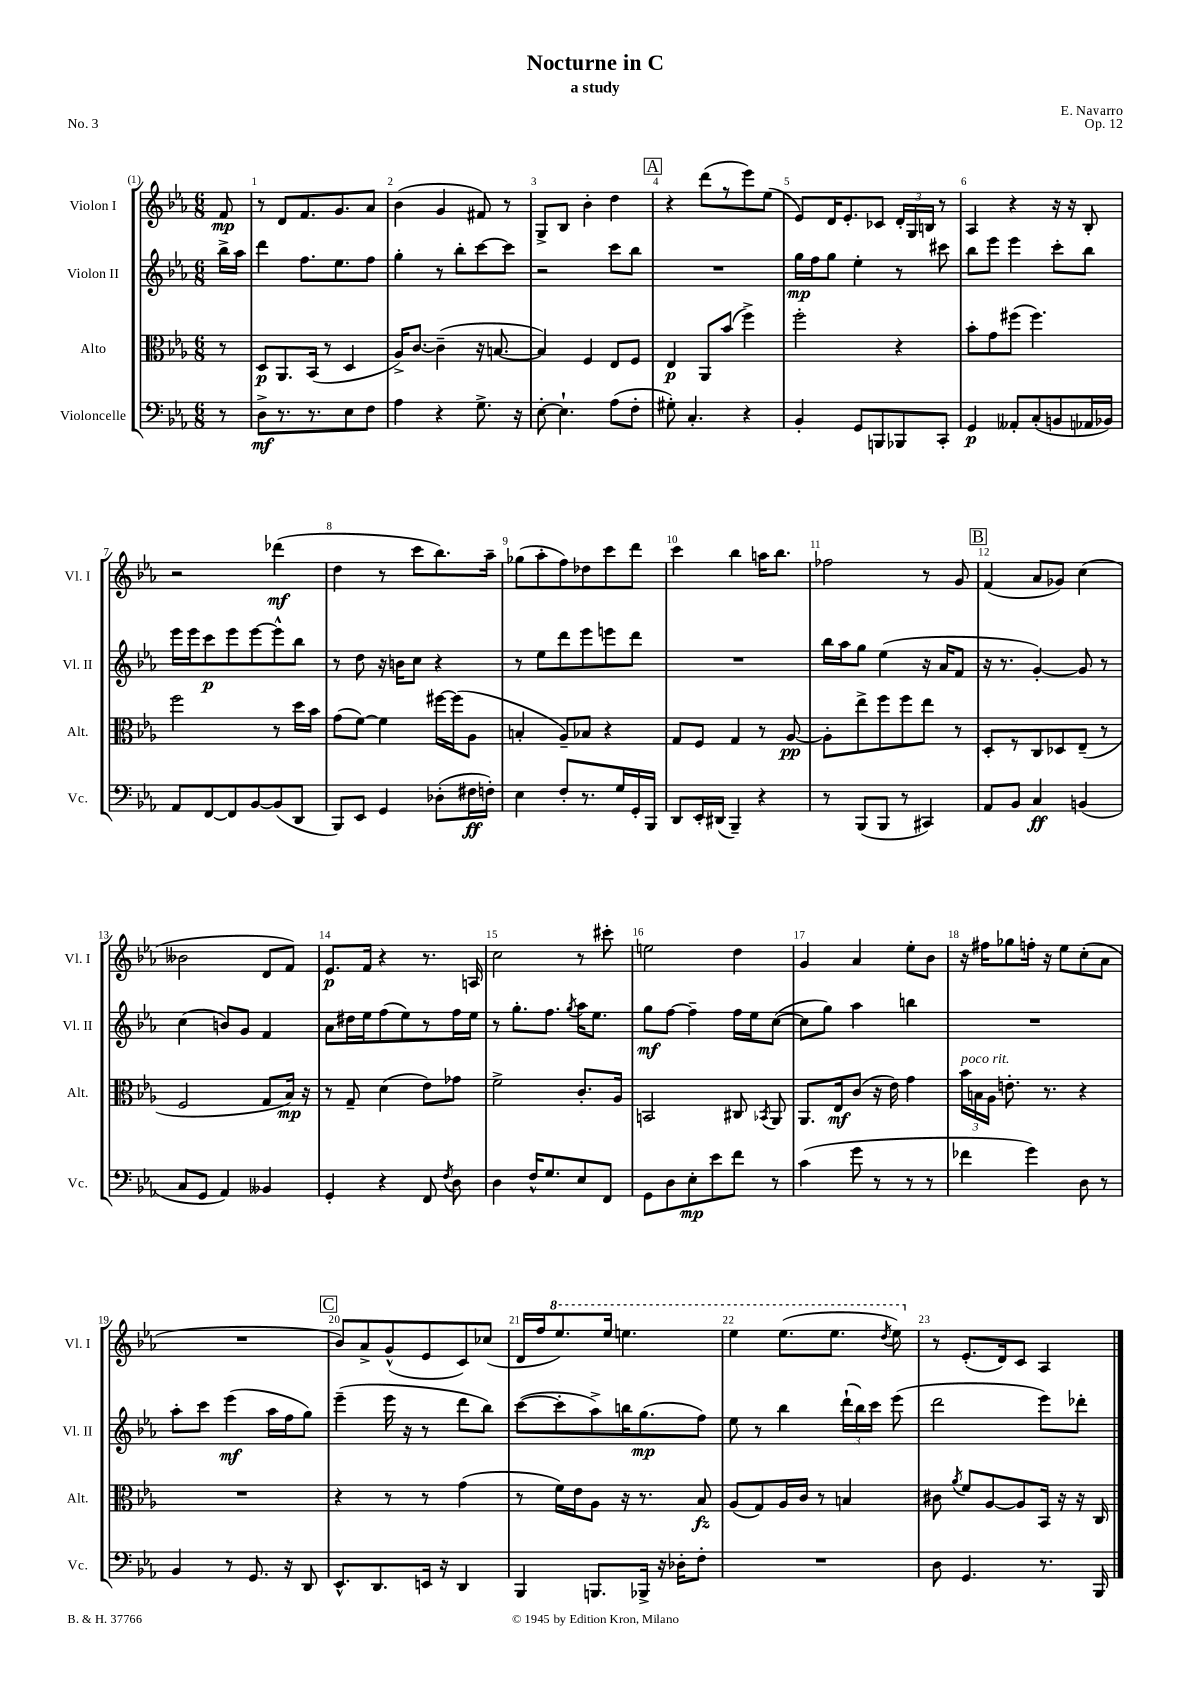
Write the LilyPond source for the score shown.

\header { title = "Nocturne in C" composer = "E. Navarro" subtitle = "a study" opus = "Op. 12" piece = "No. 3" }
<<
\new StaffGroup <<
\new Staff = "s0" \with { instrumentName = "Violon I" shortInstrumentName = "Vl. I" } {
    \clef treble \key ees \major \numericTimeSignature \time 6/8 \partial 8
    \autoBeamOff f'8\mp |
    r8 d'8[ f'8. g'8. aes'8] |
    bes'4( g'4 fis'8) r8 |
    g8[-> bes8] bes'4-. d''4 |
    \mark \markup { \box "A" } r4 d'''8[( r8 ees'''8) ees''8]( |
    ees'8[) d'16 ees'8.-. ces'8] \tuplet 3/2 { d'16[-. g16 b16] } r8 |
    aes4 r4 r16 r16 bes8-. |
    r2 des'''4\mf( |
    d''4 r8 c'''8[ bes''8.) aes''16]-- |
    ges''8[( aes''8-. f''8) des''8 c'''8 d'''8] |
    c'''4 bes''4 a''16[ bes''8.] |
    fes''2 r8 g'8 |
    \mark \markup { \box "B" } f'4( aes'8[ ges'8]) c''4( |
    beses'2 d'8[ f'8]) |
    ees'8.[\p f'16] r4 r8. a16 |
    c''2 r8 cis'''8-. |
    e''2 d''4 |
    g'4 aes'4 ees''8[-. bes'8] |
    r16 fis''16[ ges''8 f''16]-. r16 ees''8[ c''8-.( aes'8] |
    R2. |
    \mark \markup { \box "C" } bes'8[) aes'8-> g'8-^( ees'8 c'8) ces''8]( |
    d'16[ f''16 \ottava #1 ees'''8.) ees'''16] e'''4. |
    ees'''4 ees'''8.[( ees'''8.] \acciaccatura { d'''8 } ees'''8) \ottava #0 |
    r8 ees'8.[-.( d'16) c'8] aes4 \bar "|." |
}
\new Staff = "s1" \with { instrumentName = "Violon II" shortInstrumentName = "Vl. II" } {
    \clef treble \key ees \major \numericTimeSignature \time 6/8 \partial 8
    \autoBeamOff bes''16[-> aes''16] |
    d'''4 f''8.[ ees''8. f''8] |
    g''4-. r8 bes''8[-. c'''8~ c'''8] |
    r2 c'''8[ bes''8] |
    \mark \markup { \box "A" } R2. |
    g''16[\mp f''16 g''8] ees''4-. r8 cis'''8 |
    bes''8[ ees'''8] ees'''4 c'''8[-. bes''8] |
    ees'''16[ ees'''16 c'''8\p ees'''8 ees'''8~ ees'''8-^ bes''8] |
    r8 d''8 r16 b'16[ c''8] r4 |
    r8 ees''8[ d'''8 ees'''8 e'''8 d'''8] |
    R2. |
    bes''16[ aes''16 g''8] ees''4( r16 aes'16[ f'8] |
    \mark \markup { \box "B" } r16 r8. g'4~-.) g'8 r8 |
    c''4( b'8[) g'8] f'4 |
    aes'8[ dis''16 ees''16 f''8( ees''8) r8 f''16 ees''16] |
    r8 g''8.[-. f''8.] \acciaccatura { g''8 } aes''16[ ees''8.] |
    g''8[\mf f''8]~ f''4-- f''16[ ees''16 c''8]~( |
    c''8[ g''8]) aes''4 b''4 |
    R2. |
    aes''8[-. c'''8] ees'''4\mf( aes''16[ f''16 g''8]) |
    \mark \markup { \box "C" } ees'''4--( ees'''16 r16 r8 d'''8[ bes''8]) |
    c'''8[~( c'''8-. aes''8->) b''16 g''8.\mp( f''8]) |
    ees''8 r8 bes''4 \tuplet 3/2 { d'''16[-!( bes''16) c'''16] } ees'''8( |
    d'''2 ees'''8[) des'''8]-. \bar "|." |
}
\new Staff = "s2" \with { instrumentName = "Alto" shortInstrumentName = "Alt." } {
    \clef alto \key ees \major \numericTimeSignature \time 6/8 \partial 8
    \autoBeamOff r8 |
    d8[\p aes,8. bes,16]( r8 d4 |
    aes16[->) c'8.]~ c'4--( r16 b8.~ |
    b4) f4 ees8[ f8] |
    \mark \markup { \box "A" } ees4\p aes,8[ bes'8]( f''4->) |
    f''2-. r4 |
    bes'8[-. g'8 fis''8]( fis''4.) |
    f''2 r8 d''16[ bes'16] |
    g'8[( f'8]~) f'4 fis''16[~ fis''16( aes8] |
    b4-. aes8[--) bes8] r4 |
    g8[ f8] g4 r8 aes8~\pp |
    aes8[-. ees''8-> f''8 f''8 ees''8] r8 |
    \mark \markup { \box "B" } d8[-. r8 c8 des8 ees8]--( r8 |
    f2 g8[ bes16]\mp) r16 |
    r8 g8-- d'4( ees'8[) ges'8] |
    f'2-> c'8.[-. aes16] |
    b,2 cis8 \acciaccatura { bes,8 } aes,8 |
    aes,8.[ ees16\mf c'8]( r16 ees'16) g'4 |
    \tuplet 3/2 { bes'16[^\markup { \italic "poco rit." } b16 aes16] } e'8.-. r8. r4 |
    R2. |
    \mark \markup { \box "C" } r4 r8 r8 g'4( |
    r8 f'16[) ees'16 aes8] r16 r8. bes8\fz |
    aes8[( g8) aes16 c'16] r8 b4 |
    cis'8 \acciaccatura { aes'8 } f'8[ aes8~ aes8 bes,16] r16 r16 c16 \bar "|." |
}
\new Staff = "s3" \with { instrumentName = "Violoncelle" shortInstrumentName = "Vc." } {
    \clef bass \key ees \major \numericTimeSignature \time 6/8 \partial 8
    \autoBeamOff r8 |
    d8[->\mf r8. r8. ees8 f8] |
    aes4 r4 g8.-> r16 |
    ees8~-. ees4.-! aes8[( f8]-. |
    \mark \markup { \box "A" } gis8-.) c4.-. r4 |
    bes,4-. g,8[ b,,8 bes,,8 c,8]-. |
    g,4\p aeses,8[-. c8-.( b,8 aes,16 bes,16]) |
    aes,8[ f,8~ f,8 bes,8~ bes,8( d,8] |
    bes,,8[) ees,8] g,4 des8[-.( fis16\ff f16]-.) |
    ees4 f8[-. r8. g16 g,16-. bes,,16] |
    d,8[ ees,16-. dis,16]( bes,,4--) r4 |
    r8 bes,,8[( bes,,8] r8 cis,4) |
    \mark \markup { \box "B" } aes,8[ bes,8] c4\ff b,4( |
    c8[ g,8] aes,4) beses,4 |
    g,4-. r4 f,8 \acciaccatura { f8 } d8 |
    d4 f16[-^ g8. ees8 f,8] |
    g,8[ d8 ees8-.\mp ees'8 f'8] r8 |
    c'4( g'8 r8 r8 r8 |
    fes'4 g'4) d8 r8 |
    bes,4 r8 g,8. r16 d,8 |
    \mark \markup { \box "C" } ees,8.[-^ d,8. e,16] r16 d,4 |
    bes,,4 b,,8.[ bes,,16]-> r16 des16[-. f8]-. |
    R2. |
    d8 g,4. r8. bes,,16 \bar "|." |
}
>>
>>
\layout { \context { \Score \override BarNumber.break-visibility = ##(#f #t #t) barNumberVisibility = #all-bar-numbers-visible } }
